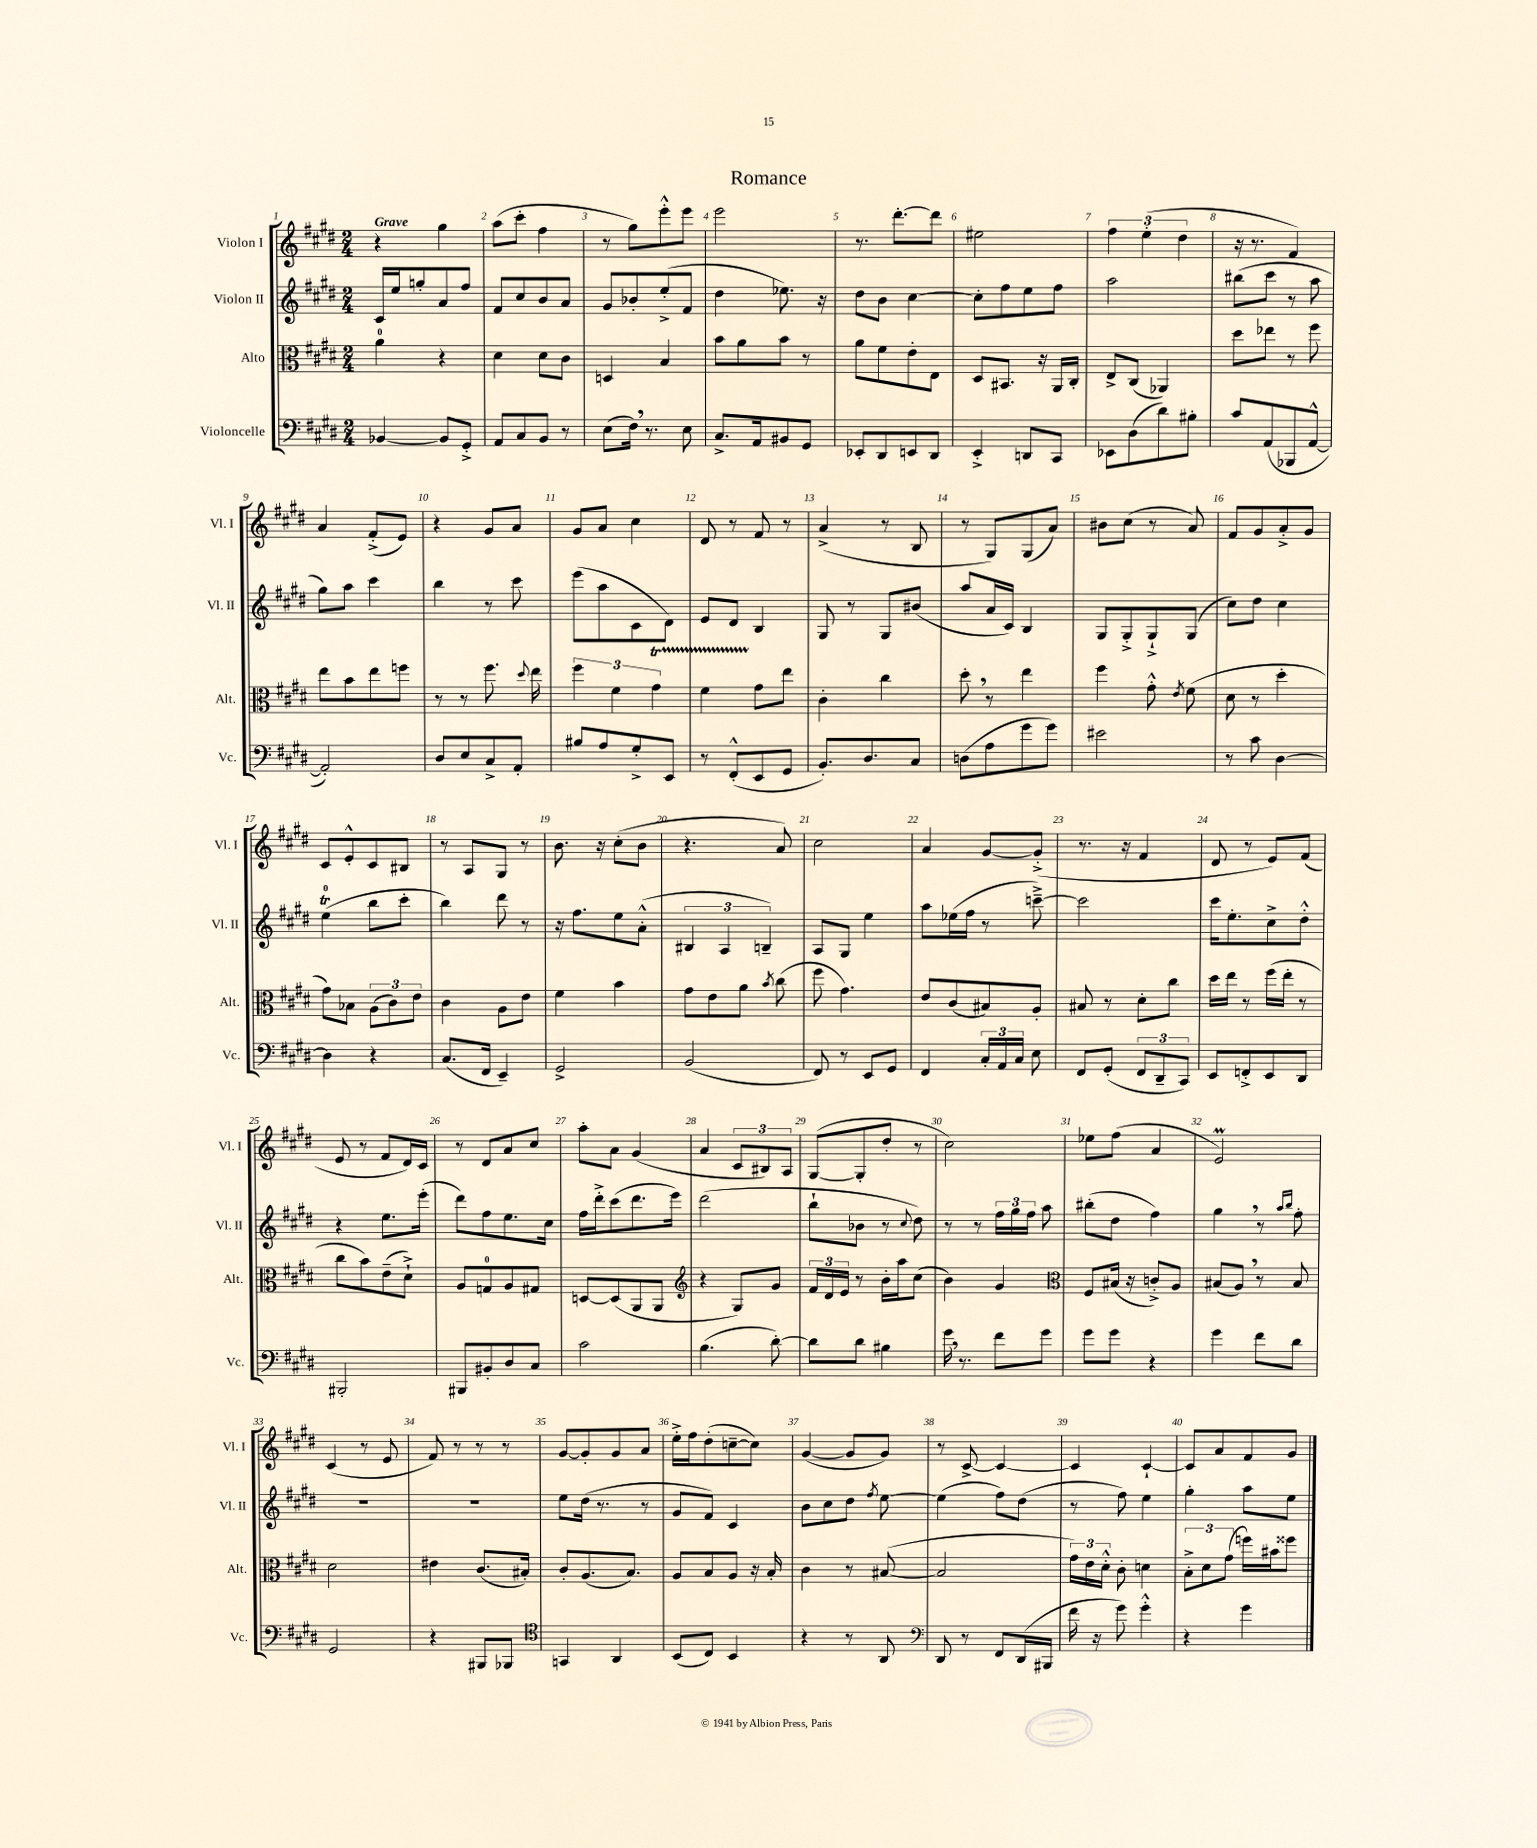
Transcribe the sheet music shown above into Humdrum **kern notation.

**kern	**kern	**kern	**kern
*staff4	*staff3	*staff2	*staff1
*clefF4	*clefC3	*clefG2	*clefG2
*k[f#c#g#d#]	*k[f#c#g#d#]	*k[f#c#g#d#]	*k[f#c#g#d#]
*M2/4	*M2/4	*M2/4	*M2/4
[4BB-	4a	16c#	4r
.	.	16ee	.
.	.	8gg'	.
8BB-]	4r	8a	4gg#
8GG#'^	.	8ff#	.
=	=	=	=
8AA	4d#	8f#	(8aa
8C#	.	8cc#	8ccc#'
8BB	8d#	8b	4ff#
8r	8c#	8a	.
=	=	=	=
(8E	4D	8g#	8r
16F#)	.	8b-'	8gg#)
8.r	.	.	.
.	4B	(8ee'^	8eee'^^
8E	.	8f#	8eee
=	=	=	=
8.C#^	8b	4dd#	2eee
.	8a	.	.
16AA	.	.	.
8BB#	8b	8.ee-)	.
8GG#	8r	.	.
.	.	16r	.
=	=	=	=
8EE-'	8a	8dd#	8.r
8DD#	8f#	8b	.
.	.	.	[8.ddd#'
8EE	8e'	[4cc#	.
8DD#	8E	.	8ddd#]
=	=	=	=
4EE'^	8D#	8cc#']	2ee#
.	8.BB#	8ff#	.
8DD	.	8ee	.
.	16r	.	.
8CC#	16AA	8ff#	.
.	16C#'	.	.
=	=	=	=
8EE-	8E^	2aa	6ff#
(8D#	(8C#	.	.
.	.	.	(6ee'
8d#)	4AA-)	.	.
.	.	.	6dd#
8B#'	.	.	.
=	=	=	=
8c#	8dd#	(8bb#	16r
.	.	.	8.r
(8AA	8ee-	8ccc#	.
8BBB-	8r	8r	4f#)
[8AA^^	8ff#	8aa	.
=	=	=	=
2AA'])	8ee	8gg#)	4a
.	8b	8aa	.
.	8ee	4ccc#	(8f#'^
.	8ff	.	8e)
=	=	=	=
8D#	8r	4bb	4r
8E	8r	.	.
8C#^	8.ff#	8r	8g#
8AA'	.	8ccc#	8a
.	8qqdd#	.	.
.	16ee	.	.
=	=	=	=
8B#	6ff#	(8eee	8g#
8A	.	8aa	8a
.	6f#	.	.
8G#'^	.	8c#	4cc#
.	6g#	.	.
8EE	.	8d#)	.
=	=	=	=
8r	4f#	8e	8d#
(8FF#'^^	.	8d#	8r
8EE	8g#	4B	8f#
8GG#	8ee	.	8r
=	=	=	=
8.BB')	4c#'	8G#	(4a^
.	.	8r	.
8.D#	.	.	.
.	4cc#	8G#	8r
8C#	.	(8b#	8B
=	=	=	=
(8D	8dd#'	8aa	8r
8A	8r	16a	8G#)
.	.	16c#)	.
8g#	4ee	4B	(8G#
8g#)	.	.	8a)
=	=	=	=
2e#	4ff#	8G#	8b#
.	.	8G#'^	(8cc#
.	8g#'^^	8G#`^	8r
.	8qe	.	.
.	(8f#	(8G#	8a)
=	=	=	=
8r	8d#	8cc#)	8f#
8c#	8r	8dd#	8g#
[4D#	4dd#'	4cc#	8a'^
.	.	.	8g#
=	=	=	=
4D#]	8g#)	(4ee	8c#
.	8B-	.	8e'^^
4r	(12A	8bb	8c#
.	12c#)	.	.
.	.	8ccc#'	8B#
.	12e	.	.
=	=	=	=
(8.C#	4c#	4bb)	8r
.	.	.	8A
16FF#	.	.	.
4EE~)	8A	8ddd#	8G#
.	8e	8r	8r
=	=	=	=
2GG#^	4f#	16r	8.b
.	.	8.ff#	.
.	.	.	16r
.	4b	8ee	(8cc#'
.	.	(8a'^^	8b
=	=	=	=
(2BB	8g#	6B#	4.r
.	8e	.	.
.	.	6A	.
.	8a	.	.
.	.	6B~)	.
.	8qb	.	.
.	(8cc#	.	8a)
=	=	=	=
8FF#)	8ff#	8A	2cc#
8r	4.g#)	8G#	.
8EE	.	4ee	.
8GG#	.	.	.
=	=	=	=
4FF#	8e	8aa	4a
.	(8c#	(16ee-	.
.	.	16ff#	.
24C#'	8B#)	8r	[8g#
24AA	.	.	.
24C#	.	.	.
8E	8A'	[8ccc~^)	(8g#'^]
=	=	=	=
8FF#	8B#	2ccc]	8.r
(8GG#'	8r	.	.
.	.	.	16r
12FF#	8d#'	.	4f#
12DD#~	.	.	.
.	8cc#	.	.
12CC#)	.	.	.
=	=	=	=
8EE	16dd#	16ccc#	8d#
.	16ee	8.ee'	.
8FF'^	8r	.	8r
8EE	(16ff#	8cc#^	8e)
.	16ee'	.	.
8DD#	8r	8dd#'^^	(8f#
=	=	=	=
2BBB#'	8cc#	4r	8e
.	8b)	.	8r
.	(8e~	8.ee	8f#
.	8d#`^)	.	16d#)
.	.	(16eee'	16c#
=	=	=	=
8BBB#	8A	8ddd#)	8r
8BB#'	8G	8ff#	8d#
8D#	8A	8.ee	8a
8C#	8G#	.	8cc#
.	.	16cc#	.
=	=	=	=
2c#	[8D	16ff#	8aa'
.	.	16ddd#'^	.
.	(8D]	(8ccc#	8a
.	8AA	8.ddd#	(4g#
.	8AA	.	.
.	.	16eee)	.
=	=	=	=
*	*clefG2	*	*
(4.B	4r	(2ddd#	4a
.	8G#)	.	12c#
.	.	.	12B#)
[8d#')	8g#	.	.
.	.	.	12A
=	=	=	=
8d#]	24f#	8bb`	([8G#
.	24d#	.	.
.	24e	.	.
8d#	8r	8b-	8G#']
4B#	16b'	8r	8dd#'
.	16aa	.	.
.	.	8qqcc#	.
.	(8cc#	8dd#)	8r
=	=	=	=
16g#	4b)	8r	2cc#)
8.r	.	.	.
.	.	8r	.
8f#	4g#	24ff#	.
.	.	24gg#	.
.	.	24ff#	.
8g#	.	8aa	.
=	=	=	=
*	*clefC3	*	*
8g#	8F#	(8bb#'	8ee-
8g#	(16B#	8dd#	(8ff#
.	16r	.	.
4r	8c'^)	4ff#)	4a
.	8A	.	.
=	=	=	=
4g#	(8B#	4gg#	2e)
.	8A)	.	.
8f#	8r	8r	.
.	.	16qqaa	.
.	.	16qqbb	.
8d#	8B#	8ff#'	.
=	=	=	=
2GG#	2d#	2r	(4c#
.	.	.	8r
.	.	.	8e
=	=	=	=
4r	4e#	2r	8f#)
.	.	.	8r
8BBB#	(8.c#	.	8r
8BBB-	.	.	8r
.	16B#')	.	.
=	=	=	=
*clefC4	*	*	*
4GG	8c#'	8ee	[8g#
.	(8.A	(16dd#	8g#']
.	.	8.r	.
4AA	.	.	8g#
.	8.B)	.	.
.	.	8r	8a
=	=	=	=
(8BB	8A	8g#	16ee'^
.	.	.	16ff#
8C#)	8B	8f#)	(8dd#'
4BB	8A	4c#	[8cc~
.	16r	.	8cc])
.	16B'	.	.
=	=	=	=
4r	4c#	8b	([4g#
.	.	8cc#	.
8r	8r	8dd#	8g#]
.	.	8qff#	.
8AA	([8B#	[8ee	8g#)
=	=	=	=
*clefF4	*	*	*
8DD#	2B#]	(4ee]	8r
8r	.	.	[8c#^
8FF#	.	8ff#)	4c#_
(16DD#	.	(8dd#	.
16BBB#	.	.	.
=	=	=	=
16f#	24g#)	8r	4c#]
.	24e	.	.
16r	.	.	.
.	24d#'^^	.	.
8g#)	8c#'	8ff#)	.
4g#'^^	4d	4ee	[4c#`
=	=	=	=
4r	12B'^	4gg#'	8c#]
.	12d#	.	.
.	.	.	8a
.	(12g#	.	.
4g#	16ff)	8aa	8f#
.	16b#	.	.
.	8ff##	8ee	8g#
==	==	==	==
*-	*-	*-	*-
